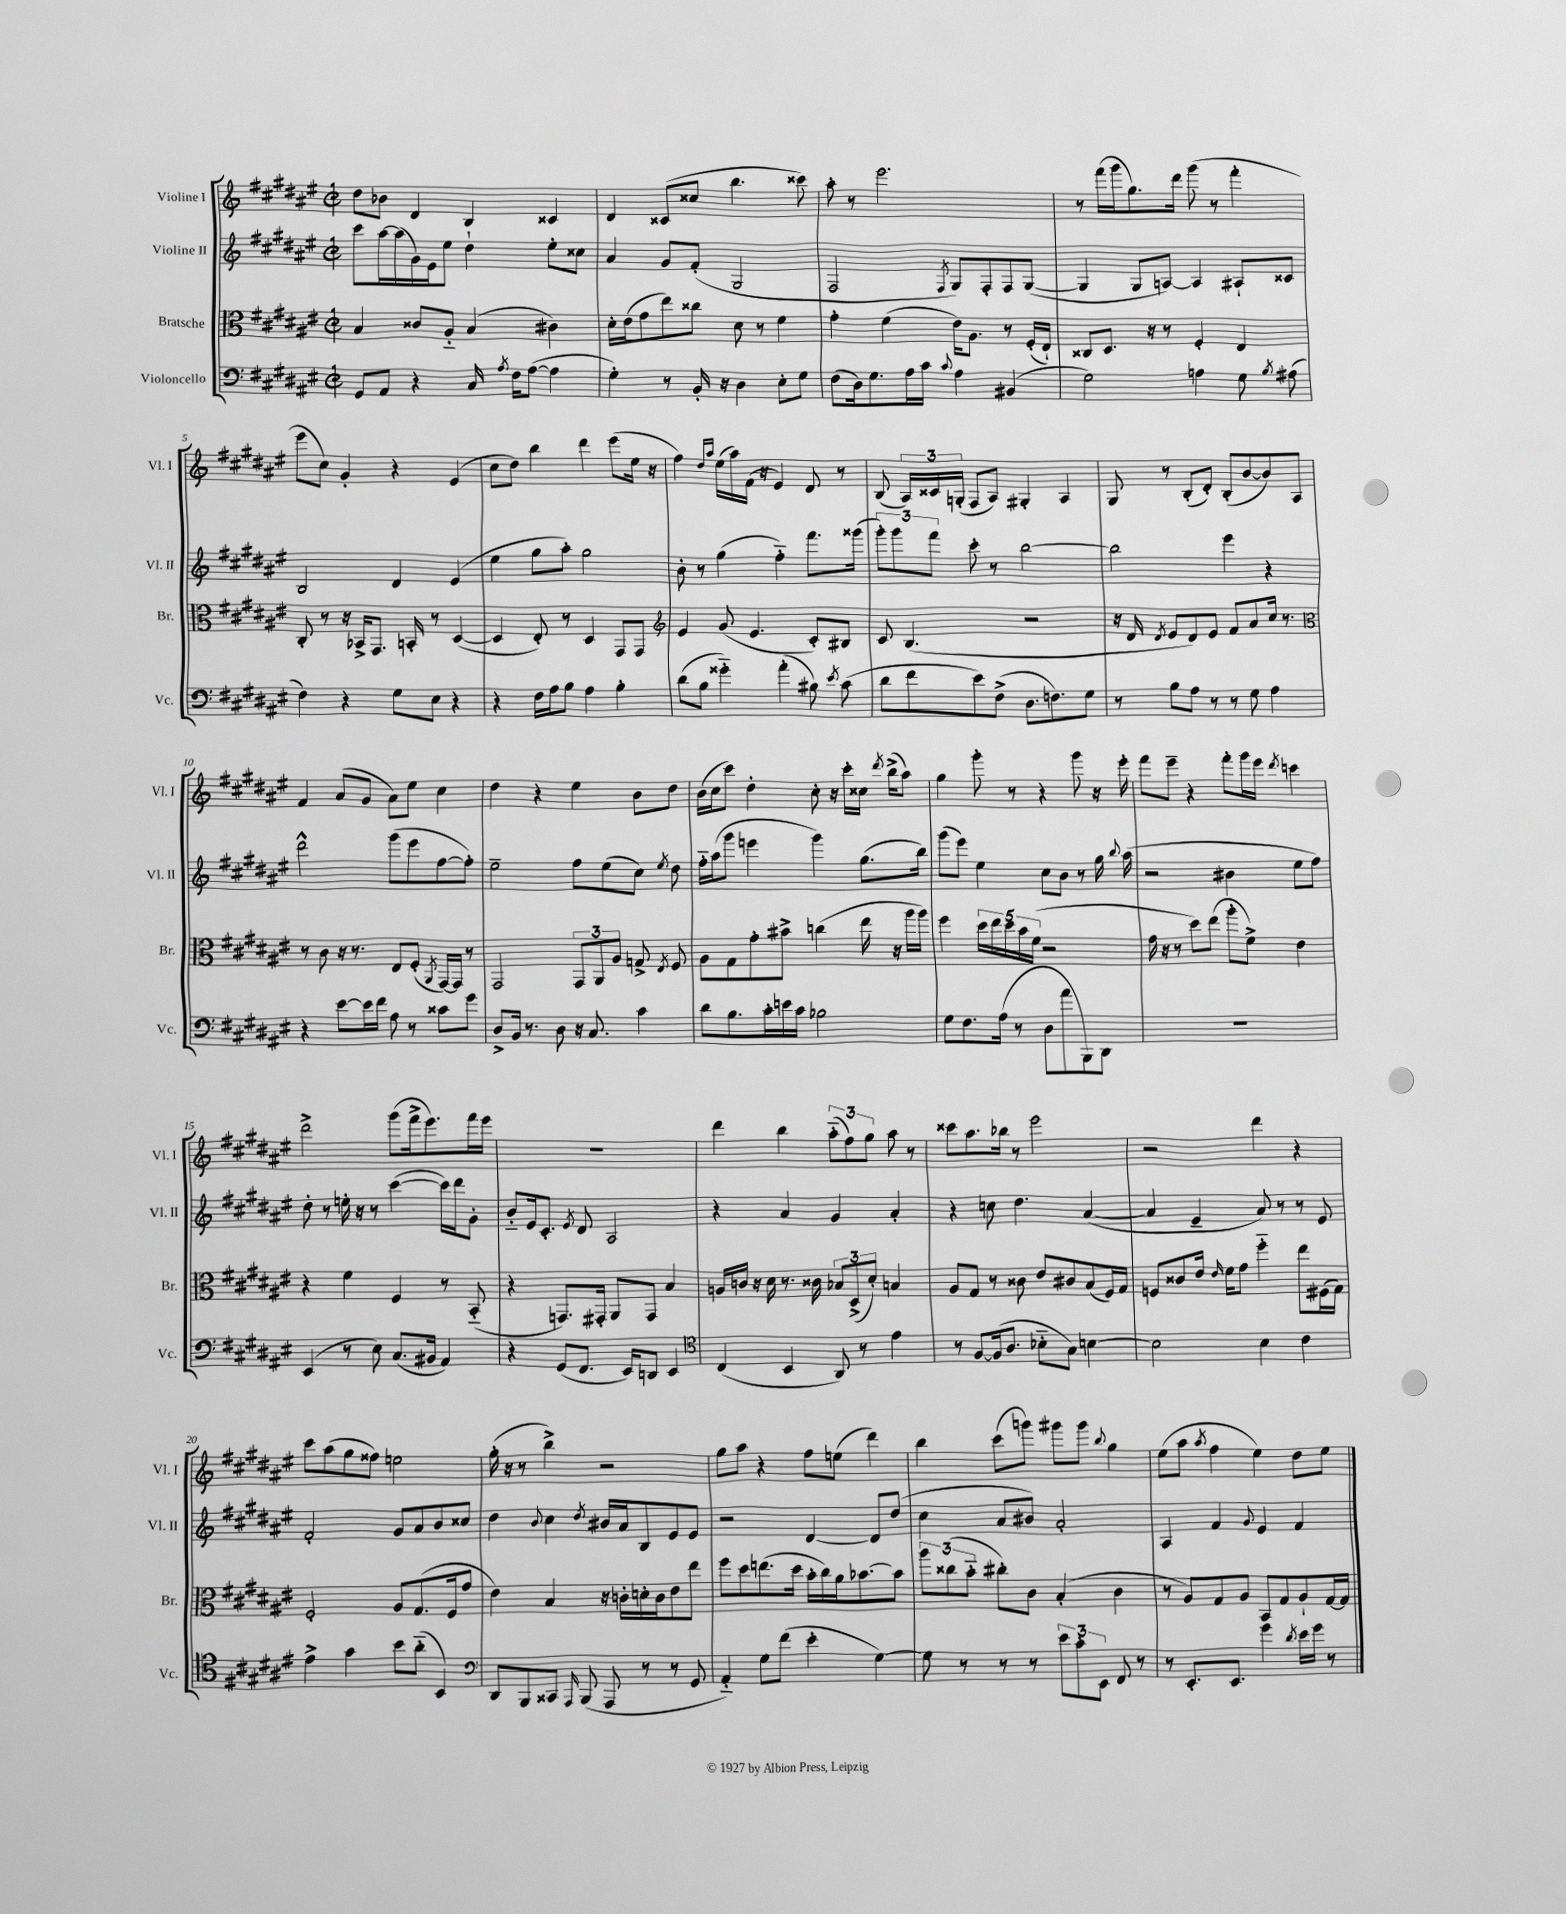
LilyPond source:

<<
\new StaffGroup <<
\new Staff = "s0" \with { instrumentName = "Violine I" shortInstrumentName = "Vl. I" } {
    \clef treble \key fis \major \defaultTimeSignature \time 2/2
    \autoBeamOff dis''8[ bes'8] dis'4 b4 cisis'4 |
    dis'4 cisis'8[( cisis''8] b''4. cisis'''8) |
    ais''8-. r8 eis'''2. |
    r8 fis'''16[( gis'''16 gis''8.) dis'''16] gis'''8( r8 fis'''4-. |
    eis'''8[ cis''8]) gis'4-. r4 eis'4( |
    cis''8[ dis''8]) b''4 dis'''4 eis'''8[( eis''16] r16 |
    fis''4) \grace { dis''16[ ais''16] } eis''16[( ais''16) fis'16]( r16 eis'4) dis'8 r8 |
    b8( \tuplet 3/2 { ais16[) cisis'16 g16]-.( } fis8[ ais8]) gis4-. ais4 |
    gis8 r8 b8[-.( dis'8]-.) b8[-.( b'8~ b'8) ais8] |
    fis'4 ais'8[( gis'8] ais'8[) eis''8] cis''4 |
    dis''4 r4 eis''4 b'8[ dis''8] |
    b'16[( cis''16 cis'''8]) dis''4-. cis''8-. r16 cis'''16[-. cisis''16] \acciaccatura { dis'''8 } b''16[->( ais''8]) |
    gis''4 gis'''8-. r8 r4 gis'''8 r16 eis'''16-. |
    fis'''8[ eis'''8]-- r4 fis'''8[-. gis'''16 eis'''16] \acciaccatura { dis'''8 } c'''4 |
    dis'''2-> gis'''8[( fis'''16-> eis'''8.) fis'''16 eis'''16] |
    R1 |
    dis'''4 b''4 \tuplet 3/2 { ais''8[-_( fis''8) gis''8] } ais''8 r8 |
    cisis'''8[ ais''8. bes''16] r8 eis'''2 |
    r2 dis'''4 r4 |
    cis'''8[ ais''8( gis''8 fisis''8]) e''2 |
    gis''16-.( r16 r8 b''4->) r2 |
    gis''8[ ais''8] r4 fis''8[ e''8]( dis'''4) |
    b''4 cis'''8[( g'''8]) gis'''8[ gis'''8] \appoggiatura { b''8 } gis''4 |
    eis''8[( ais''8] \acciaccatura { ais''8 } fis''4 eis''4) dis''8[ eis''8] \bar "|." |
}
\new Staff = "s1" \with { instrumentName = "Violine II" shortInstrumentName = "Vl. II" } {
    \clef treble \key fis \major \defaultTimeSignature \time 2/2
    \autoBeamOff cis'''8[ ais''16~ ais''16( gis'16) eis'16 eis''8] dis''4-! eis''8[-. cisis''8] |
    ais'4 gis'8[ fis'8]-.( gis2 |
    fis2 \acciaccatura { fis8 } gis8[) fis8-. fis8 gis8]~( |
    gis4 gis8[ a8]~) a4 ais8[-! cisis'8] |
    b2 dis'4 eis'4( |
    eis''4 gis''8[ ais''8]-.) gis''2 |
    b'8-. r8 gis''4( fis''4-_) fis'''8.[ gisis'''16]( |
    \tuplet 3/2 { gis'''8[-.) gis'''8 fis'''8] } cis'''8-. r8 b''2~ |
    b''2 eis'''4 r4 |
    dis'''2-^ gis'''8[( eis'''8 fis''8~ fis''8]-.) |
    eis''2-- fis''8[ eis''8( cis''8]) \acciaccatura { eis''8 } dis''8 |
    fis''16[-_ ais''16( gis'''8] e'''4 gis'''4) gis''8.[( b''16]) |
    gis'''8[( eis'''8]) eis''4 cis''8[ b'8] r8 gis''16 \appoggiatura { b''8 } ais''16( |
    r2 bis'4 eis''8[ fis''8]) |
    dis''8-. r8 e''16-. r16 r8 cis'''4~( cis'''16[) dis'''16 gis'8]-. |
    b'8[-_ eis'16 cis'8.]-. \acciaccatura { eis'8 } dis'8 ais2 |
    r4 ais'4 gis'4 ais'4-. |
    r4 c''8 dis''4. ais'4~( |
    ais'4 eis'4-- ais'8) r8 r8 eis'8 |
    fis'2-. gis'8[ ais'8 b'8 cisis''8] |
    dis''4 \appoggiatura { b'8 } cis''4 \acciaccatura { dis''8 } bis'16[ ais'16 b8 eis'8 eis'8] |
    r2 dis'4~ dis'8[ dis''8]( |
    cis''4 ais'8[ bis'8]) ais'2-. |
    ais4 fis'4 \appoggiatura { gis'8 } eis'4 fis'4 \bar "|." |
}
\new Staff = "s2" \with { instrumentName = "Bratsche" shortInstrumentName = "Br." } {
    \clef alto \key fis \major \defaultTimeSignature \time 2/2
    \autoBeamOff b4 cisis'8[ ais8]-_ b4( cis'4) |
    dis'16[-. eis'16( gis'8 eis''8) cisis''8] dis'8 r8 fis'4 |
    gis'4-. fis'4( eis'16[) ais8.] r8 fis16[-.( eis16]-!) |
    cisis8[ dis8.] r16 r8 fis4-. eis4 |
    cis8-. r8 r16 bes,16[-> gis,8.] b,16-. r8 dis4~( |
    dis4 eis8-.) r8 dis4 gis,8[ gis,8] |
    \clef treble eis'4 gis'8( eis'4. cis'8[-.) bis8] |
    cis'8 b4.( r2 |
    r16 dis'16 \acciaccatura { dis'8 } eis'8[ dis'8) eis'8] fis'8[ ais'8 cis''16] r8. |
    \clef alto r8 cis'8 r16 r8. eis8[ fis8]-.( \acciaccatura { ais,8 } gis,16[~) gis,16] r8 |
    gis,2 \tuplet 3/2 { gis,8[ ais,8 ais8] } g8-> \acciaccatura { eis8 } fis8 |
    ais8[ gis8 gis'8-. bis'8]-> c''4( eis''16 r16 ais''16[ ais''16]) |
    fis''4 \tuplet 5/4 { dis''16[ eis''16 dis''16 b'16 fis'16]( } r2 |
    gis'16 r16 r8 dis''8[) eis''8]( ais''8[-. fis'8]->) eis'4 |
    r4 fis'4 fis4 r8 b,8-_( |
    r4 g,8.[) gis,16]-. ais,8[ gis,8] b4 |
    a16[ c'16] r16 dis'16 r8. cisis'16 \tuplet 3/2 { bes8[ dis8->( dis'8]-.) } b4 |
    ais8[ gis8] r8 cisis'8 eis'8[ cis'8 b8( fis16) gis16] |
    f8[ cisis'8 eis'16] \grace { eis'16 } fis'16[ gis'8] fis''4-_ eis''8[ fis16( gis16]) |
    fis2-. ais8[ gis8.( fis16 gis'8] |
    eis'4) b4 r16 c'16[-. d'16-. c'16 eis'8 eis''8] |
    fis''8[ dis''8 e''8.( dis''16] b'16[-. cis''16) ais'16 bes'8.~ bes'8] |
    \tuplet 3/2 { ais''8[ cisis''8( b'8]-_ } cis''8[-.) cis'8] b4-.( cis'4 |
    r8 ais8[) gis8 ais8] b,8[ gis8 ais8-! gis16~ gis16] \bar "|." |
}
\new Staff = "s3" \with { instrumentName = "Violoncello" shortInstrumentName = "Vc." } {
    \clef bass \key fis \major \defaultTimeSignature \time 2/2
    \autoBeamOff gis,8[ ais,8] r4 cis16 \acciaccatura { ais8 } fis16[ ais8]~( ais4 |
    gis4-.) r8 b,16-. r16 dis4 eis8[-. gis8] |
    fis8[( dis16) gis8. ais16 cis'16] \appoggiatura { cis'8 } ais4 bis,4( |
    gis2) a4 gis8 \acciaccatura { b8 } ais8( |
    fis4) r4 gis8[ eis8] r4 |
    r4 fis16[ ais16 b8] ais4 b4-. |
    dis'8[( b8] gisis'4-_) ais'4-.( bis8) \acciaccatura { eis'8 } cis'8( |
    dis'8[ fis'8 eis'8) fis8]->( dis8.[ f8.) gis8] |
    r8 b8[ ais8] r8 r8 gis8 ais4 |
    r4 eis'8[~ eis'16 fis'16] ais8 r8 cisis'8[ gis'8] |
    dis8[-> b,16] r8. dis8 r16 cis8. cis'4 |
    dis'8[ b8. cis'16-. e'16 cis'16] bes2 |
    gis8[ fis8. ais16]( r8 dis8[ ais'8 b,,8) dis,8] |
    R1 |
    eis,4( r8 eis8) cis8.[( bis,16] ais,4) |
    r4 gis,8[( fis,8.] eis,16[) d,8] eis,4 |
    \clef tenor cis4( b,4 ais,8) r8 eis'4 |
    r8 fis8[~ fis16( ais8.] bes8[-_ gis8]) b4~ |
    b2 b4 cis'4 |
    eis'4-> gis'4 b'8[ ais'8]-_( b,4) |
    \clef bass dis,8[ b,,8 cisis,8] \grace { ais,,16 } b,,8( ais,,8 r8 r8 gis,8 |
    ais,4-_) gis8[ fis'8]( eis'4-. gis4~) |
    gis8 r8 r8 r8 \tuplet 3/2 { eis'8[ cis'8-. eis,8] } fis,8 r8 |
    r8 eis,8.[-. eis,8.] gis'4 \acciaccatura { dis'8 } eis'16[ gis'16] r8 \bar "|." |
}
>>
>>
